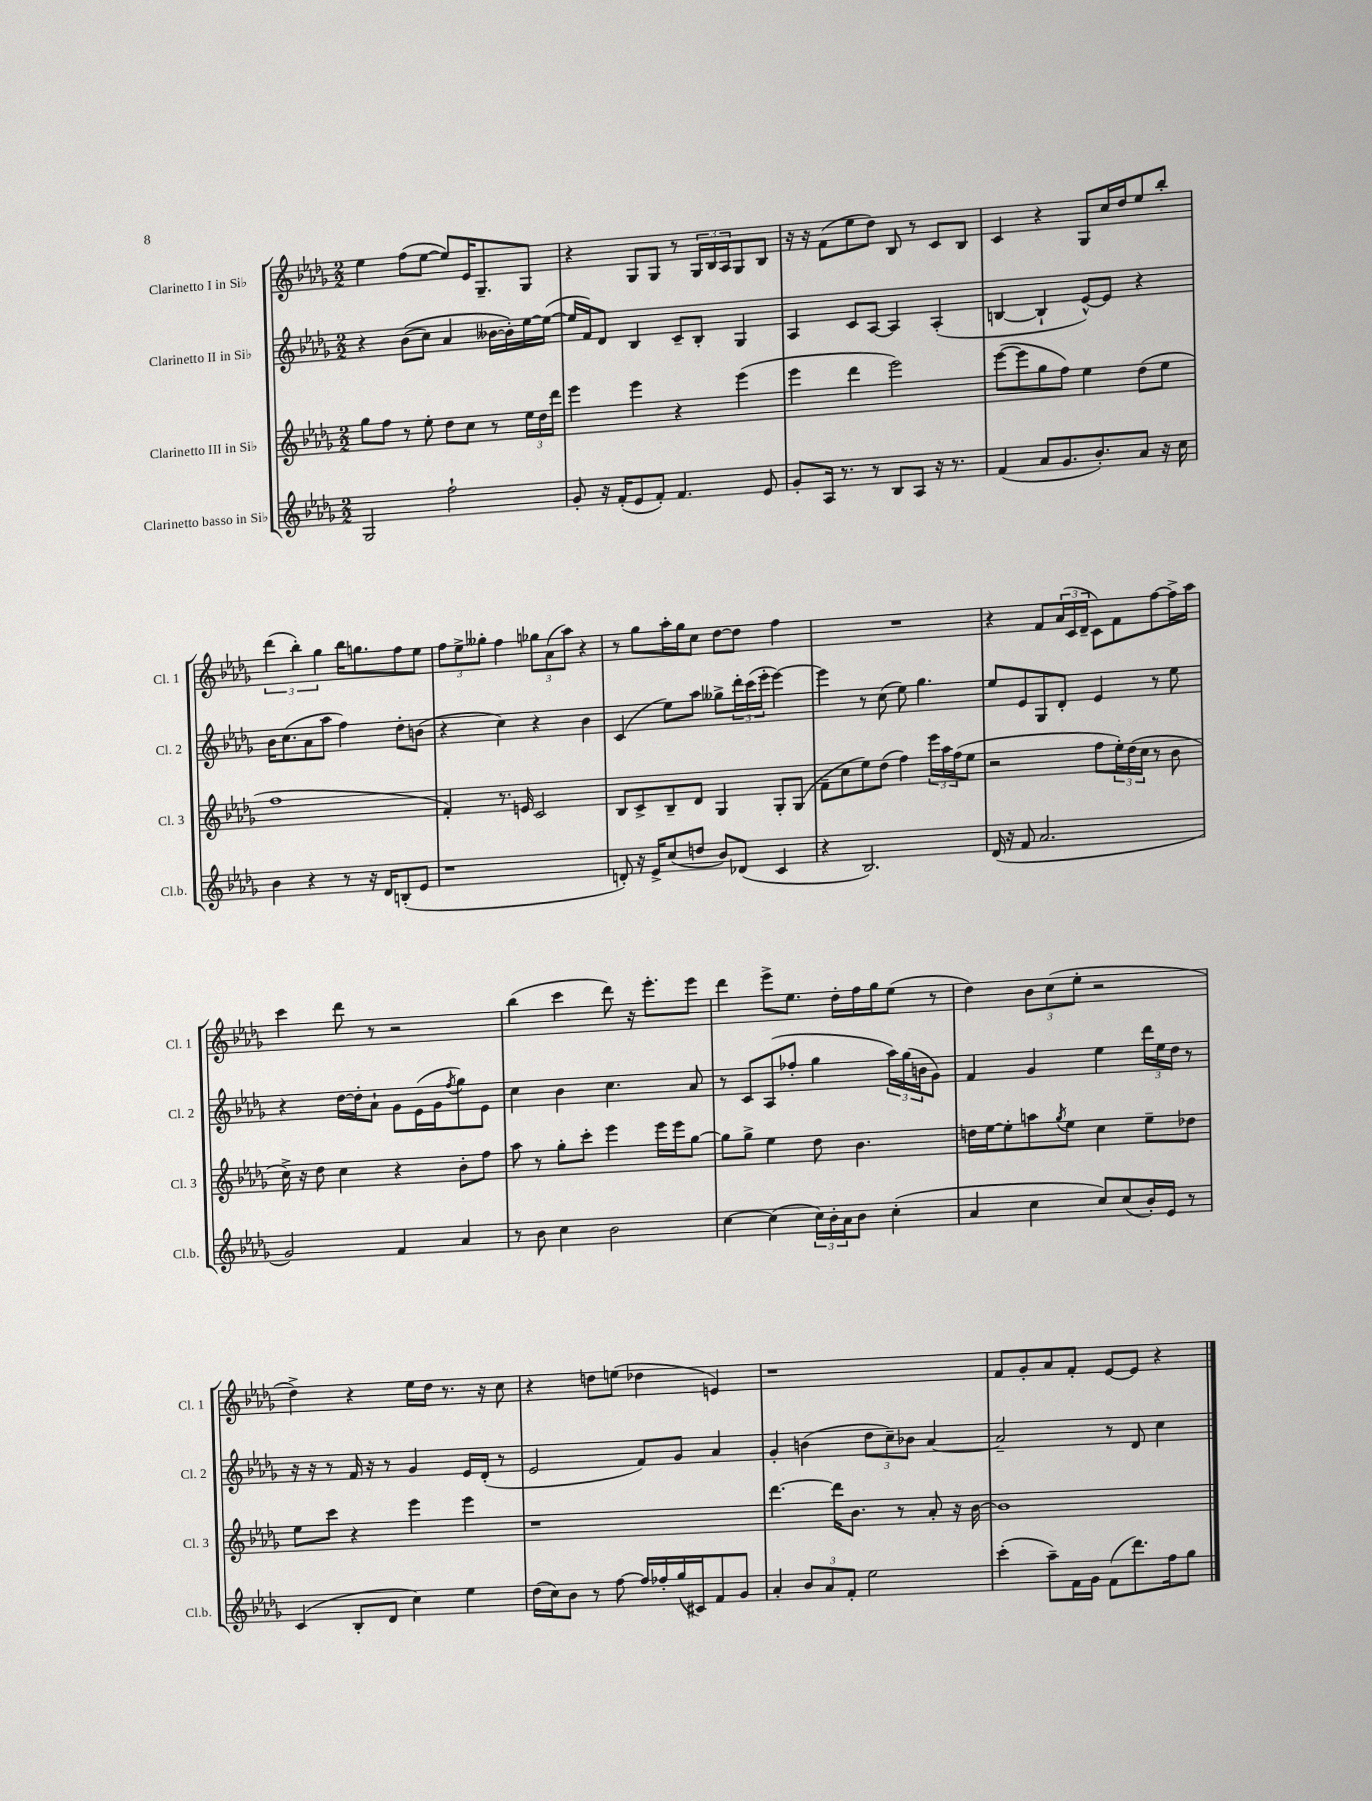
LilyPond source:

<<
\new StaffGroup <<
\new Staff = "s0" \with { instrumentName = "Clarinetto I in Sib" shortInstrumentName = "Cl. 1" } {
    \clef treble \key des \major \numericTimeSignature \time 2/2
    ees''4 f''8( ees''8~ ees''8) ees'16 ges8.-- ges8 |
    r4 ges8 ges8 r8 \tuplet 3/2 { ges16 bes16 aes16 } ges8 bes8 |
    r16 r16 f'8( ees''8 des''8) bes8 r8 c'8 bes8 |
    c'4 r4 ges8 c''16 des''16 ees''8 bes''8-. |
    \tuplet 3/2 { des'''4( bes''4-.) ges''4 } bes''16 g''8. f''8 ees''8 |
    \tuplet 3/2 { f''8 ees''8-> geses''8-. } f''4 \tuplet 3/2 { ges''8 aes'8( aes''8) } r4 |
    r8 ges''8 aes''16-. ges''16 c''8 des''8~ des''8 f''4 |
    R1 |
    r4 f'8 \tuplet 3/2 { aes'16( c'16 des'16-- } c'8) f'8 f''8~ f''16-> aes''16 |
    c'''4 des'''8 r8 r2 |
    bes''4( c'''4 des'''8) r16 ees'''8.-. ees'''8 |
    des'''4 ees'''8-> ees''8. des''16-. f''16 ges''16 ees''8( r8 |
    des''4) \tuplet 3/2 { bes'8 c''8( ees''8-. } r2 |
    des''4->) r4 ees''16 des''16 r8. r16 c''8 |
    r4 d''8 e''8( des''4 e'4) |
    r1 |
    f'8 ges'8-. aes'8 f'8-. ees'8~ ees'8 r4 \bar "|." |
}
\new Staff = "s1" \with { instrumentName = "Clarinetto II in Sib" shortInstrumentName = "Cl. 2" } {
    \clef treble \key des \major \numericTimeSignature \time 2/2
    r4 bes'8(\( c''8) aes'4 beses'16~ beses'16-.\) ees''16~ ees''16~( |
    ees''16 f'16) des'8 bes4 c'8-- bes8-. ges4 |
    aes4 c'8 aes8~ aes4 aes4-.( |
    b4~ b4-! ees'8~-^) ees'8 r4 |
    bes'16 c''8.( aes'8 aes''8 f''4) des''8-. b'8( |
    r4 c''4) r4 bes'4 |
    c'4( ees''8) aes''8 geses''8-> \tuplet 3/2 { des'''16-. c'''16( ees'''16-. } ees'''4~) |
    ees'''4 r8 c''8( ees''8) ges''4. |
    ees''8 ees'8 ges8 des'8-. ees'4 r8 ees''8 |
    r4 des''16~ des''16-. aes'8-! ges'8 ees'16( ges'16 \acciaccatura { f''8 } ges''8) ees'8 |
    c''4 bes'4 c''4. aes'8 |
    r8 c'8 aes8( fes''8-. ges''4 \tuplet 3/2 { aes''16) ges''16( b'16 } ges'8) |
    f'4 ges'4 ees''4 \tuplet 3/2 { des'''16 ees''16 des''16 } r8 |
    r16 r16 r8 f'16 r16 r8 ges'4 ees'16 des'16-.( r8 |
    ees'2 f'8) ges'8 aes'4 |
    ges'4-. b'4( \tuplet 3/2 { des''8 c''8--) bes'8 } aes'4~ |
    aes'2-- r8 des'8 c''4 \bar "|." |
}
\new Staff = "s2" \with { instrumentName = "Clarinetto III in Sib" shortInstrumentName = "Cl. 3" } {
    \clef treble \key des \major \numericTimeSignature \time 2/2
    ges''8 f''8 r8 ees''8-. des''8 c''8 r8 \tuplet 3/2 { ees''16 des''16 des'''16 } |
    ees'''4 ees'''4 r4 ees'''4( |
    ees'''4 des'''4 ees'''2) |
    ees'''8~( ees'''8 ges''8 f''8) ees''4 des''8( ees''8 |
    f''1 |
    f'4-.) r8. e'16 c'2 |
    bes8 c'8-> bes8-- des'8 ges4 ges8-. ges8( |
    f'8-- c''8 ees''8) des''8( f''4) \tuplet 3/2 { ees'''16 aes''16 f''16( } ees''8 |
    r2 f''8 \tuplet 3/2 { ees''16-.) des''16( c''16 } r8 bes'8 |
    c''16->) r16 des''8 c''4 r4 bes'8-. f''8 |
    aes''8 r8 ges''8-. c'''8-. ees'''4 ees'''16 ees'''16 ges''8~ |
    ges''8 ges''8-> ees''4 des''8 bes'4. |
    d''16 ees''16~ ees''8-. a''8 \acciaccatura { ges''8 } ees''8 c''4 ees''8-- des''8 |
    ees''8 c'''8 r4 ees'''4 ees'''4 |
    r1 |
    des'''4.~ des'''16 bes'8. r8 aes'8-. r16 bes'16~ |
    bes'1 \bar "|." |
}
\new Staff = "s3" \with { instrumentName = "Clarinetto basso in Sib" shortInstrumentName = "Cl.b." } {
    \clef treble \key des \major \numericTimeSignature \time 2/2
    ges2 f''2-! |
    ges'8-. r16 f'16-.( ees'8 f'8-.) f'4. ees'8 |
    ges'8-. aes16 r8. r8 bes8 aes8 r16 r8. |
    f'4( aes'8 ges'8. bes'8.-.) aes'8 r16 c''16 |
    bes'4 r4 r8 r16 des'16 b8-.( ees'8 |
    r1 |
    d'8-.) r16 ees'16-> c''8( d''8 bes'8) des'8( c'4 |
    r4 bes2.) |
    des'16( r16 f'8 aes'2. |
    ges'2) f'4 aes'4 |
    r8 bes'8 c''4 bes'2 |
    c''4~ c''4( \tuplet 3/2 { c''16) bes'16-. aes'16 } bes'8 c''4-.( |
    aes'4 c''4 c''8) c''8( bes'16-.) ees'16 r8 |
    c'4( bes8-. des'8 c''4) ees''4 |
    des''16( c''16) bes'8 r8 f''8~ f''16 fes''16-. ges''16( cis'16) f'8 ges'8 |
    aes'4-. \tuplet 3/2 { bes'8 aes'8 f'8-. } ees''2 |
    c'''4-.( aes''8--) f'16 ges'16 f'8( des'''8.) f''16 ges''8 \bar "|." |
}
>>
>>
\layout { \context { \Score \remove "Bar_number_engraver" } }
